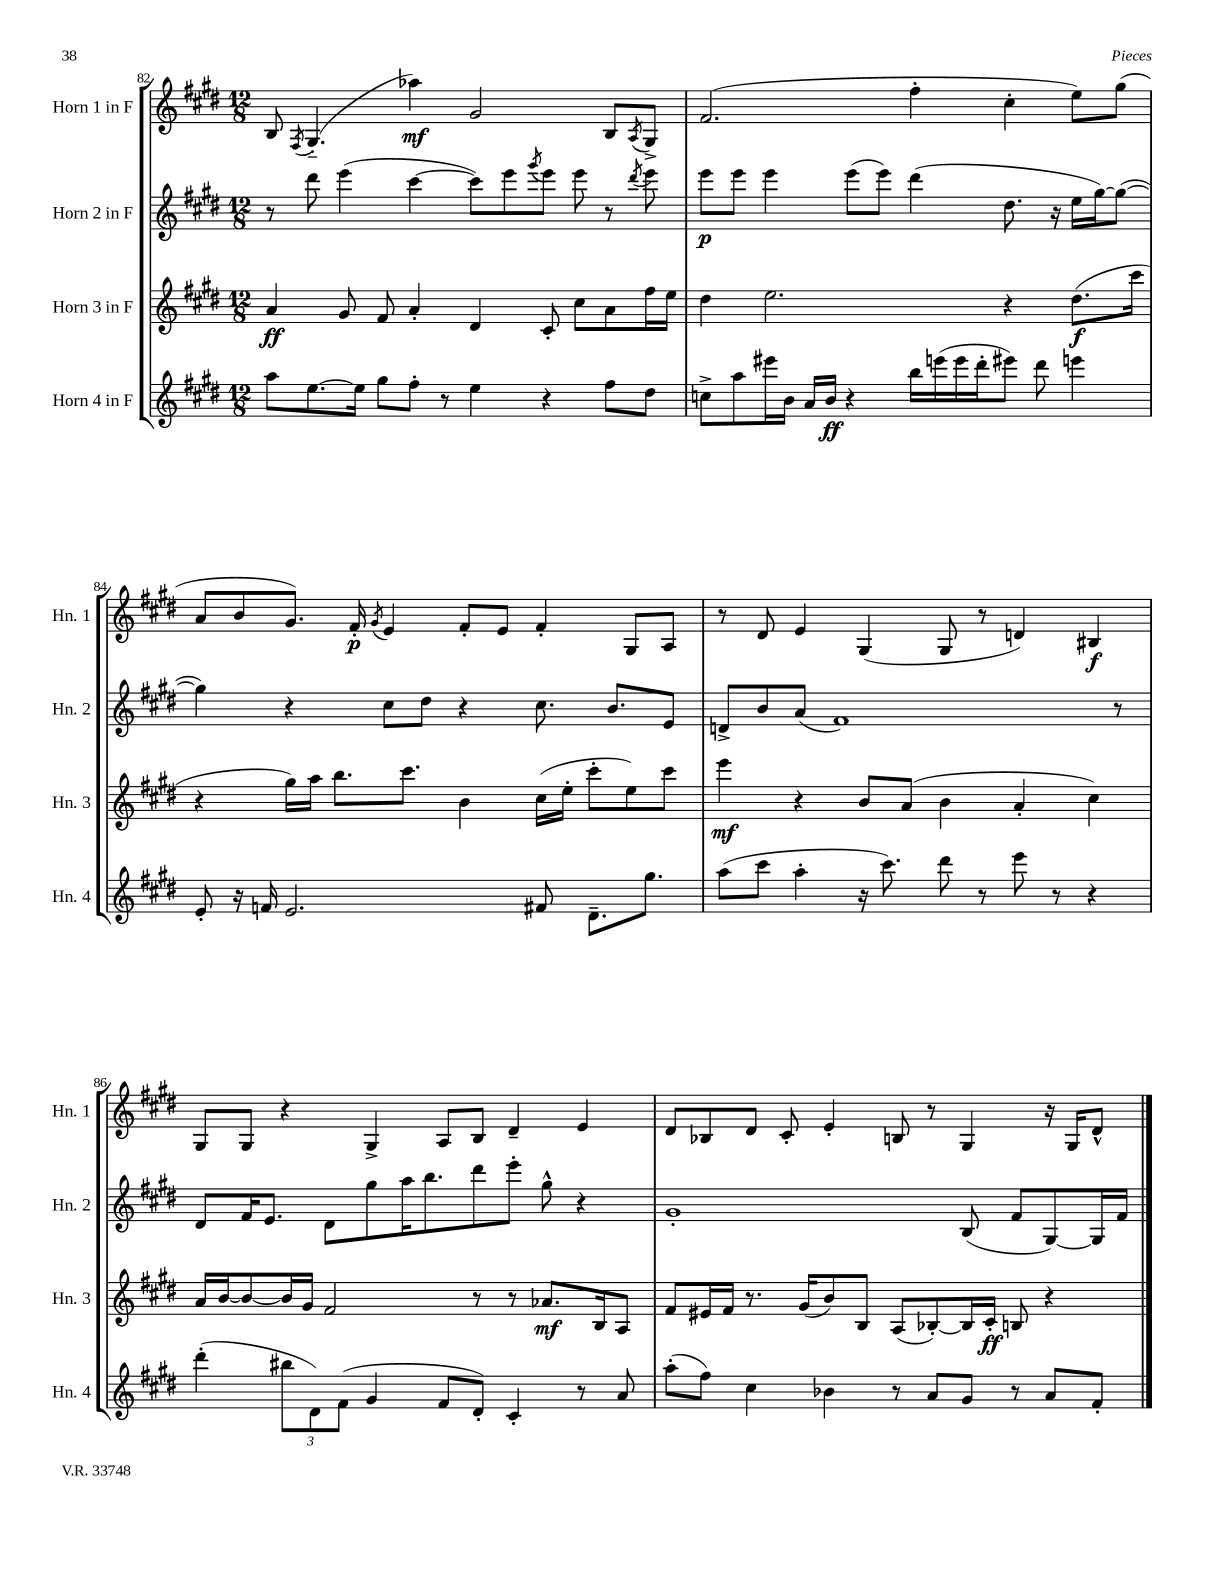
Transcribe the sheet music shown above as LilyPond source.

<<
\new StaffGroup <<
\new Staff = "s0" \with { instrumentName = "Horn 1 in F" shortInstrumentName = "Hn. 1" } {
    \clef treble \key e \major \numericTimeSignature \time 12/8
    b8 \acciaccatura { fis8 } gis4.-_( aes''4\mf) gis'2 b8 \acciaccatura { a8 } gis8-> |
    fis'2.( fis''4-. cis''4-. e''8) gis''8( |
    a'8 b'8 gis'8.) fis'16-.\p \acciaccatura { gis'8 } e'4 fis'8-. e'8 fis'4-. gis8 a8 |
    r8 dis'8 e'4 gis4( gis8 r8 d'4) bis4\f |
    gis8 gis8 r4 gis4-> a8 b8 dis'4-- e'4 |
    dis'8 bes8 dis'8 cis'8-. e'4-. b8 r8 gis4 r16 gis16 dis'8-^ \bar "|." |
}
\new Staff = "s1" \with { instrumentName = "Horn 2 in F" shortInstrumentName = "Hn. 2" } {
    \clef treble \key e \major \numericTimeSignature \time 12/8
    r8 dis'''8 e'''4( cis'''4~ cis'''8) e'''8 \acciaccatura { gis'''8 } e'''8 e'''8 r8 \acciaccatura { dis'''8 } e'''8 |
    e'''8\p e'''8 e'''4 e'''8( e'''8) dis'''4( dis''8. r16 e''16 gis''16~) gis''8~( |
    gis''4) r4 cis''8 dis''8 r4 cis''8. b'8. e'8 |
    d'8-> b'8 a'8( fis'1) r8 |
    dis'8 fis'16 e'8. dis'8 gis''8 a''16 b''8. dis'''8 e'''8-. gis''8-^ r4 |
    gis'1-. b8( fis'8 gis8~) gis16 fis'16 \bar "|." |
}
\new Staff = "s2" \with { instrumentName = "Horn 3 in F" shortInstrumentName = "Hn. 3" } {
    \clef treble \key e \major \numericTimeSignature \time 12/8
    a'4\ff gis'8 fis'8 a'4-. dis'4 cis'8-. cis''8 a'8 fis''16 e''16 |
    dis''4 e''2. r4 dis''8.\f( cis'''16 |
    r4 gis''16) a''16 b''8. cis'''8. b'4 cis''16( e''16-. cis'''8-. e''8) cis'''8 |
    e'''4\mf r4 b'8 a'8( b'4 a'4-. cis''4) |
    a'16 b'16~ b'8~ b'16 gis'16 fis'2 r8 r8 aes'8.\mf b16 a8 |
    fis'8 eis'16 fis'16 r8. gis'16( b'8) b8 a8( bes8~-.) bes16 cis'16-.\ff b8 r4 \bar "|." |
}
\new Staff = "s3" \with { instrumentName = "Horn 4 in F" shortInstrumentName = "Hn. 4" } {
    \clef treble \key e \major \numericTimeSignature \time 12/8
    a''8 e''8.~ e''16 gis''8 fis''8-. r8 e''4 r4 fis''8 dis''8 |
    c''8-> a''8 eis'''16 b'16 a'16 b'16\ff r4 b''16 e'''16( e'''16 dis'''16-. eis'''8) dis'''8 e'''4 |
    e'8-. r16 f'16 e'2. fis'8 dis'8.-- gis''8. |
    a''8( cis'''8 a''4-. r16 cis'''8.) dis'''8 r8 e'''8 r8 r4 |
    dis'''4-.( \tuplet 3/2 { bis''8 dis'8) fis'8( } gis'4 fis'8 dis'8-.) cis'4-. r8 a'8 |
    a''8-.( fis''8) cis''4 bes'4 r8 a'8 gis'8 r8 a'8 fis'8-. \bar "|." |
}
>>
>>
\layout { \context { \Score currentBarNumber = #82 } }
